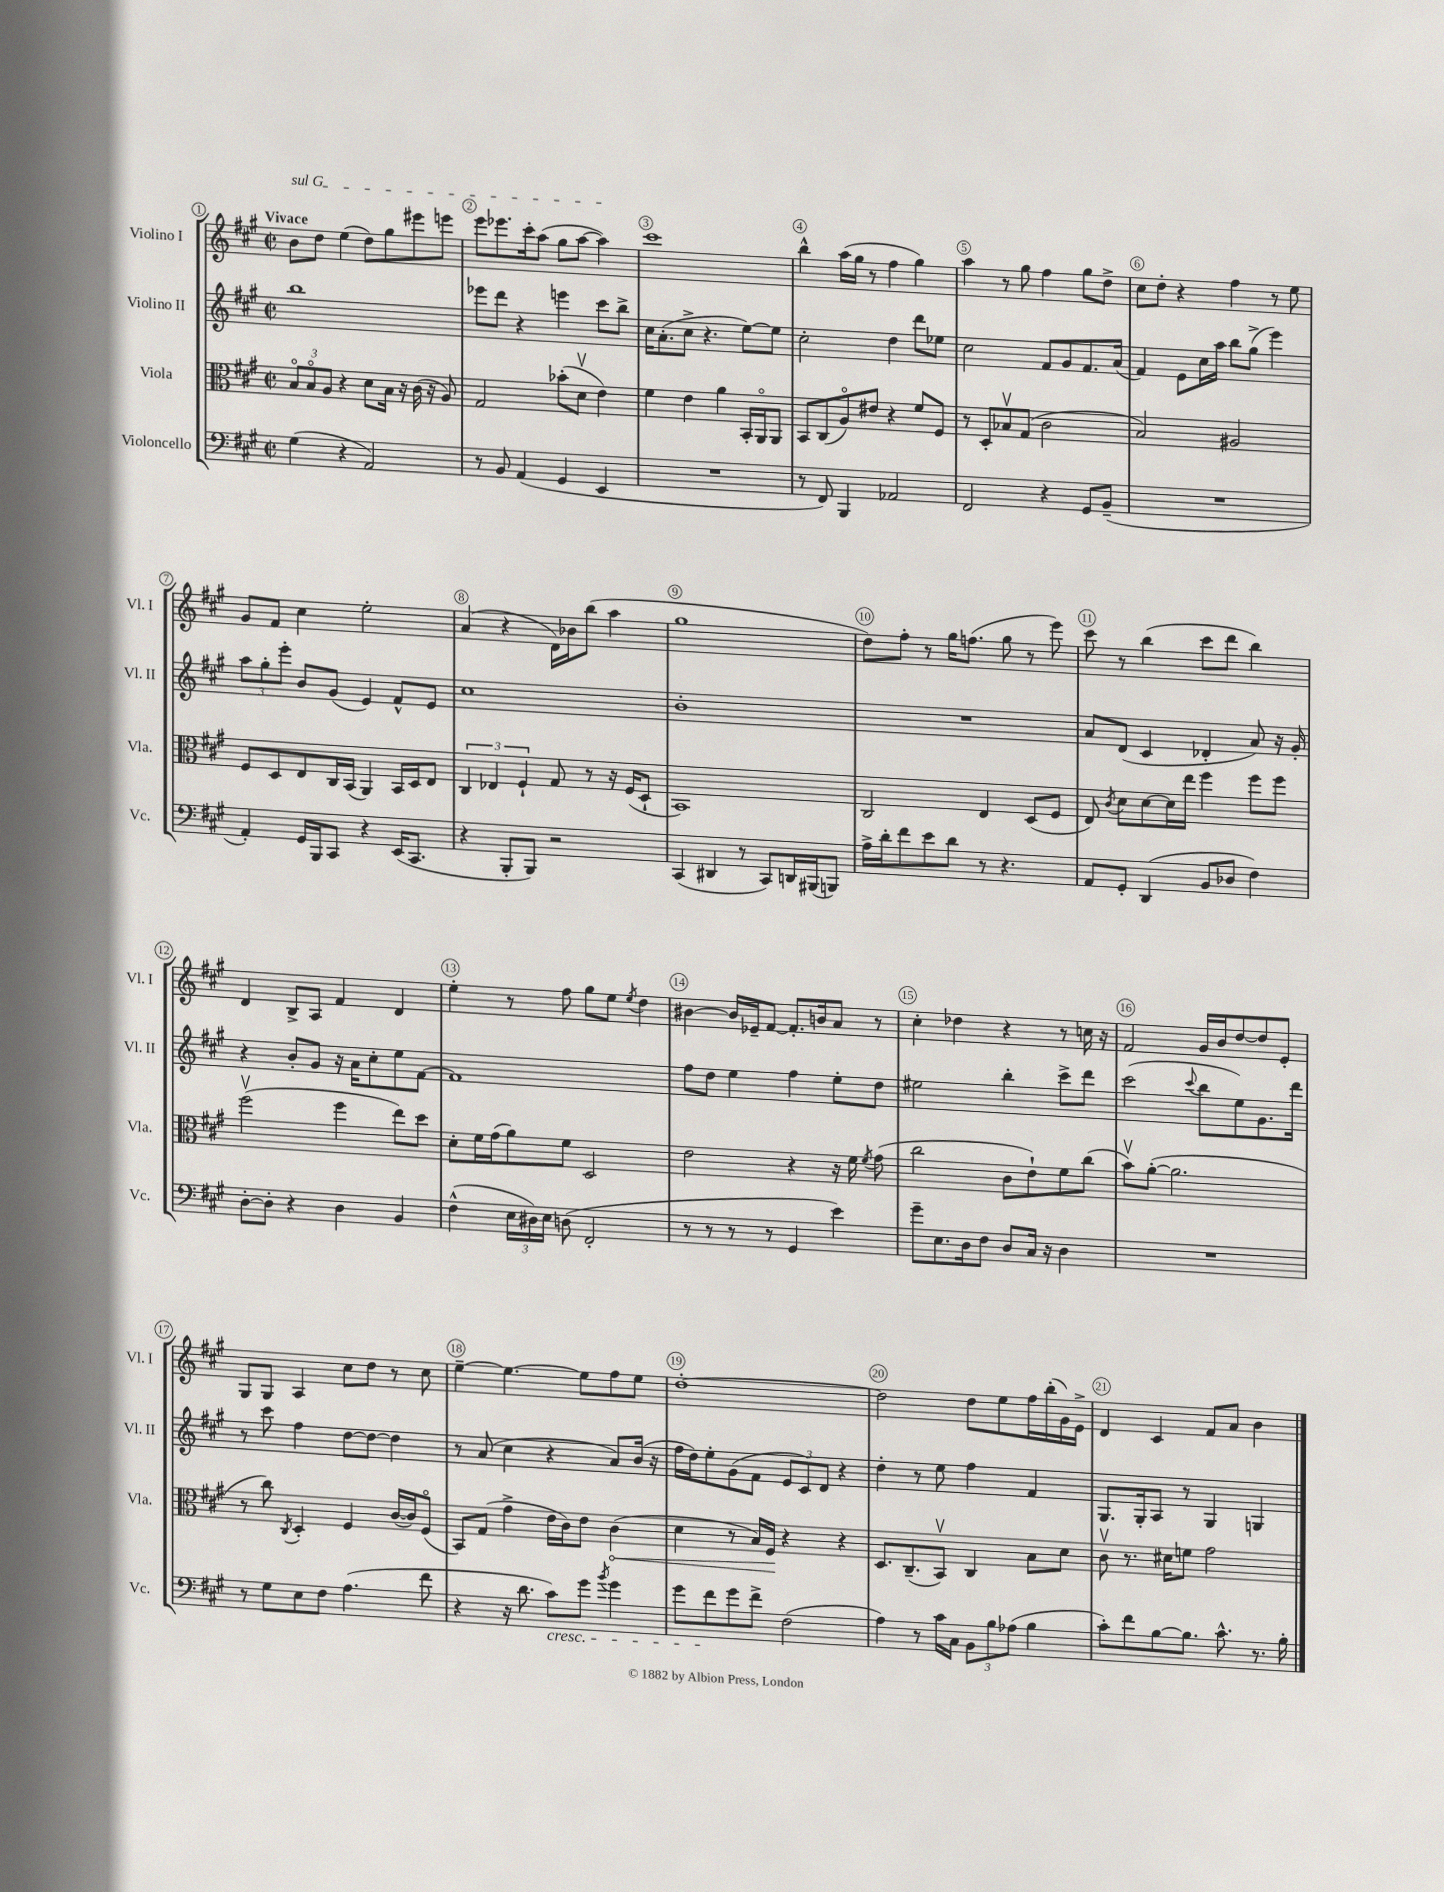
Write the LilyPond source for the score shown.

<<
\new StaffGroup <<
\new Staff = "s0" \with { instrumentName = "Violino I" shortInstrumentName = "Vl. I" } {
    \clef treble \key a \major \defaultTimeSignature \time 2/2 \tempo "Vivace"
    \autoBeamOff \once \override TextSpanner.bound-details.left.text = \markup { \italic "sul G" } b'8[\startTextSpan d''8] e''4( d''8[) gis''8 eis'''8 e'''8] |
    e'''8[ ees'''8. cis'''16-. a''8]( gis''8[ a''8]~ a''4\stopTextSpan) |
    cis'''1 |
    b''4-^ a''16[( gis''16] r8 fis''4 gis''4) |
    a''4 r8 gis''8 fis''4 gis''8[ d''8]-> |
    cis''8[ d''8]-. r4 fis''4 r8 e''8 |
    gis'8[ fis'8] cis''4 e''2-. |
    a'4( r4 d'16[) bes'16 b''8]( a''4 |
    gis''1 |
    d''8[) fis''8]-. r8 gis''16[ f''8.]( gis''8 r8 e'''8) |
    cis'''8 r8 b''4( cis'''8[ d'''8] b''4) |
    d'4 b8[-> a8] fis'4 d'4 |
    e''4-. r8 fis''8 gis''8[ e''8] \acciaccatura { e''8 } d''4 |
    bis'4~ bis'16[ ees'16-- fis'8]~ fis'8.[-. b'16 a'8] r8 |
    cis''4-. des''4 r4 r8 c''16 r16 |
    fis'2 gis'16[ b'16 d''8~ d''8 e'8]-. |
    gis8[ gis8] a4 cis''8[ d''8] r8 cis''8 |
    e''4~-- e''4.~ e''8[ fis''8 e''8] |
    d''1~-. |
    d''2 d''8[ e''8 fis''16 b''16-.( gis'16) e'16]-> |
    d'4 cis'4 fis'8[ a'8] b'4 \bar "|." |
}
\new Staff = "s1" \with { instrumentName = "Violino II" shortInstrumentName = "Vl. II" } {
    \clef treble \key a \major \defaultTimeSignature \time 2/2
    \autoBeamOff b''1 |
    ees'''8[ d'''8] r4 e'''4 cis'''8[ b''8]-> |
    cis''16[ a'8.-.( cis''8]-> r4. e''8[~) e''8] |
    cis''2-. d''4 d'''8[ ees''8] |
    cis''2 fis'8[ gis'8 fis'8. a'16]( |
    fis'4) e'8[ cis''16 a''16] b''8[ gis''8]->( e'''4) |
    \tuplet 3/2 { a''8[ gis''8-. e'''8]-. } b'8[ gis'8]( e'4) fis'8[-^ e'8] |
    cis''1 |
    b'1-. |
    R1 |
    a'8[ d'8]( cis'4 des'4-. a'8) r16 gis'16-. |
    r4 b'8[-. gis'8] r16 a'16[ cis''8-. e''8 fis'8]~ |
    fis'1 |
    fis''8[ d''8] e''4 fis''4 e''8[-. d''8] |
    eis''2 b''4-. cis'''8[-> d'''8] |
    cis'''2( \appoggiatura { cis'''8 } b''8[ e''8) gis'8. d'''16] |
    r8 cis'''8 fis''4 d''8[~ d''8]~ d''4 |
    r8 a'8( cis''4 r4 a'8[) b'16]( r16 |
    fis''16[ d''16) e''8-. gis'8( fis'8] \tuplet 3/2 { e'8[ cis'8) d'8] } r4 |
    d''4-. r8 e''8 fis''4 fis'4 |
    gis8.[ gis16-. a8] r8 gis4 g4 \bar "|." |
}
\new Staff = "s2" \with { instrumentName = "Viola" shortInstrumentName = "Vla." } {
    \clef alto \key a \major \defaultTimeSignature \time 2/2
    \autoBeamOff \tuplet 3/2 { b8[\flageolet b8\flageolet a8] } r4 d'8[ b16] r16 cis'16( r16 a8) |
    gis2 bes'8[-.( d'8]\upbow e'4) |
    fis'4 e'4 a'4 b,16[-. a,16\flageolet a,8] |
    b,8[ cis8( a8\flageolet) eis'8] r4 fis'8[ fis8] |
    r8 d8[-. bes8\upbow gis8]( cis'2 |
    b2) ais2 |
    fis8[ d8 e8 cis16 b,16]( a,4) b,16[ d16 e8] |
    \tuplet 3/2 { cis4 ees4 fis4-! } gis8 r8 r16 fis16[( d8]-! |
    b,1) |
    cis2 e4 d8[( fis8] |
    e8) \acciaccatura { cis'8 } d'8[ d'8~ d'16 e''16] fis''4 fis''8[ fis''8] |
    fis''2\upbow( fis''4 e''8[) d''8] |
    d'8[-. fis'16 gis'16( a'8) fis'8] d2 |
    e'2 r4 r16 fis'16 \acciaccatura { fis'8 } gis'8( |
    cis''2 cis'8[ e'8-!) fis'8 cis''8]( |
    b'8[\upbow) a'8]~-.( a'2. |
    r8 cis''8) \acciaccatura { cis8 } d4-. fis4 cis'16[~( cis'16) fis8]\flageolet( |
    b,8[) gis8]( gis'4-> e'16[ cis'16) e'8] \once \override Hairpin.circled-tip = ##t cis'4\<( |
    d'4 r8 b16[) fis16]\! r4 r4 |
    d8.[ cis8.--( b,8]\upbow) cis4 b8[ d'8] |
    cis'8\upbow r8. dis'16[ f'8] gis'2 \bar "|." |
}
\new Staff = "s3" \with { instrumentName = "Violoncello" shortInstrumentName = "Vc." } {
    \clef bass \key a \major \defaultTimeSignature \time 2/2
    \autoBeamOff gis4( r4 a,2) |
    r8 b,8 a,4( gis,4 e,4 |
    R1 |
    r8 fis,8) b,,4 aes,2 |
    fis,2 r4 gis,8[ b,8]--( |
    R1 |
    a,4-.) gis,16[ b,,16 cis,8] r4 e,16[( cis,8.] |
    r4 b,,8[-. b,,8]) r2 |
    cis,4( dis,4 r8 cis,8[) d,16 bis,,16( b,,8]) |
    a16[-> d'16-. fis'8 e'8 d'8] r8 r4. |
    a,8[ gis,8]-. d,4( b,8[ des8] fis4) |
    d8[~-. d8]-. r4 d4 b,4 |
    fis4-^( \tuplet 3/2 { e16[ dis16) e16] } d8( fis,2-. |
    r8 r8 r8 r8 gis,4 e'4) |
    gis'8[-- e8. d16 fis8] d8[ cis16] r16 d4 |
    R1 |
    r8 gis8[ e8 fis8] a4.( fis'8 |
    r4 r16 d'8. cis'8[\cresc) gis'8] \acciaccatura { b'8 } gis'4 |
    gis'8[ fis'8\! gis'8 fis'8]-> fis2( |
    a4) r8 cis'16[ cis16] \tuplet 3/2 { b,8[ b8 aes8]( } b4 |
    cis'8[-.) fis'8 b8~ b8.] cis'8.-^ r8. b16-. \bar "|." |
}
>>
>>
\layout { \context { \Score \override BarNumber.break-visibility = ##(#f #t #t) barNumberVisibility = #all-bar-numbers-visible \override BarNumber.stencil = #(make-stencil-circler 0.1 0.3 ly:text-interface::print) } }
